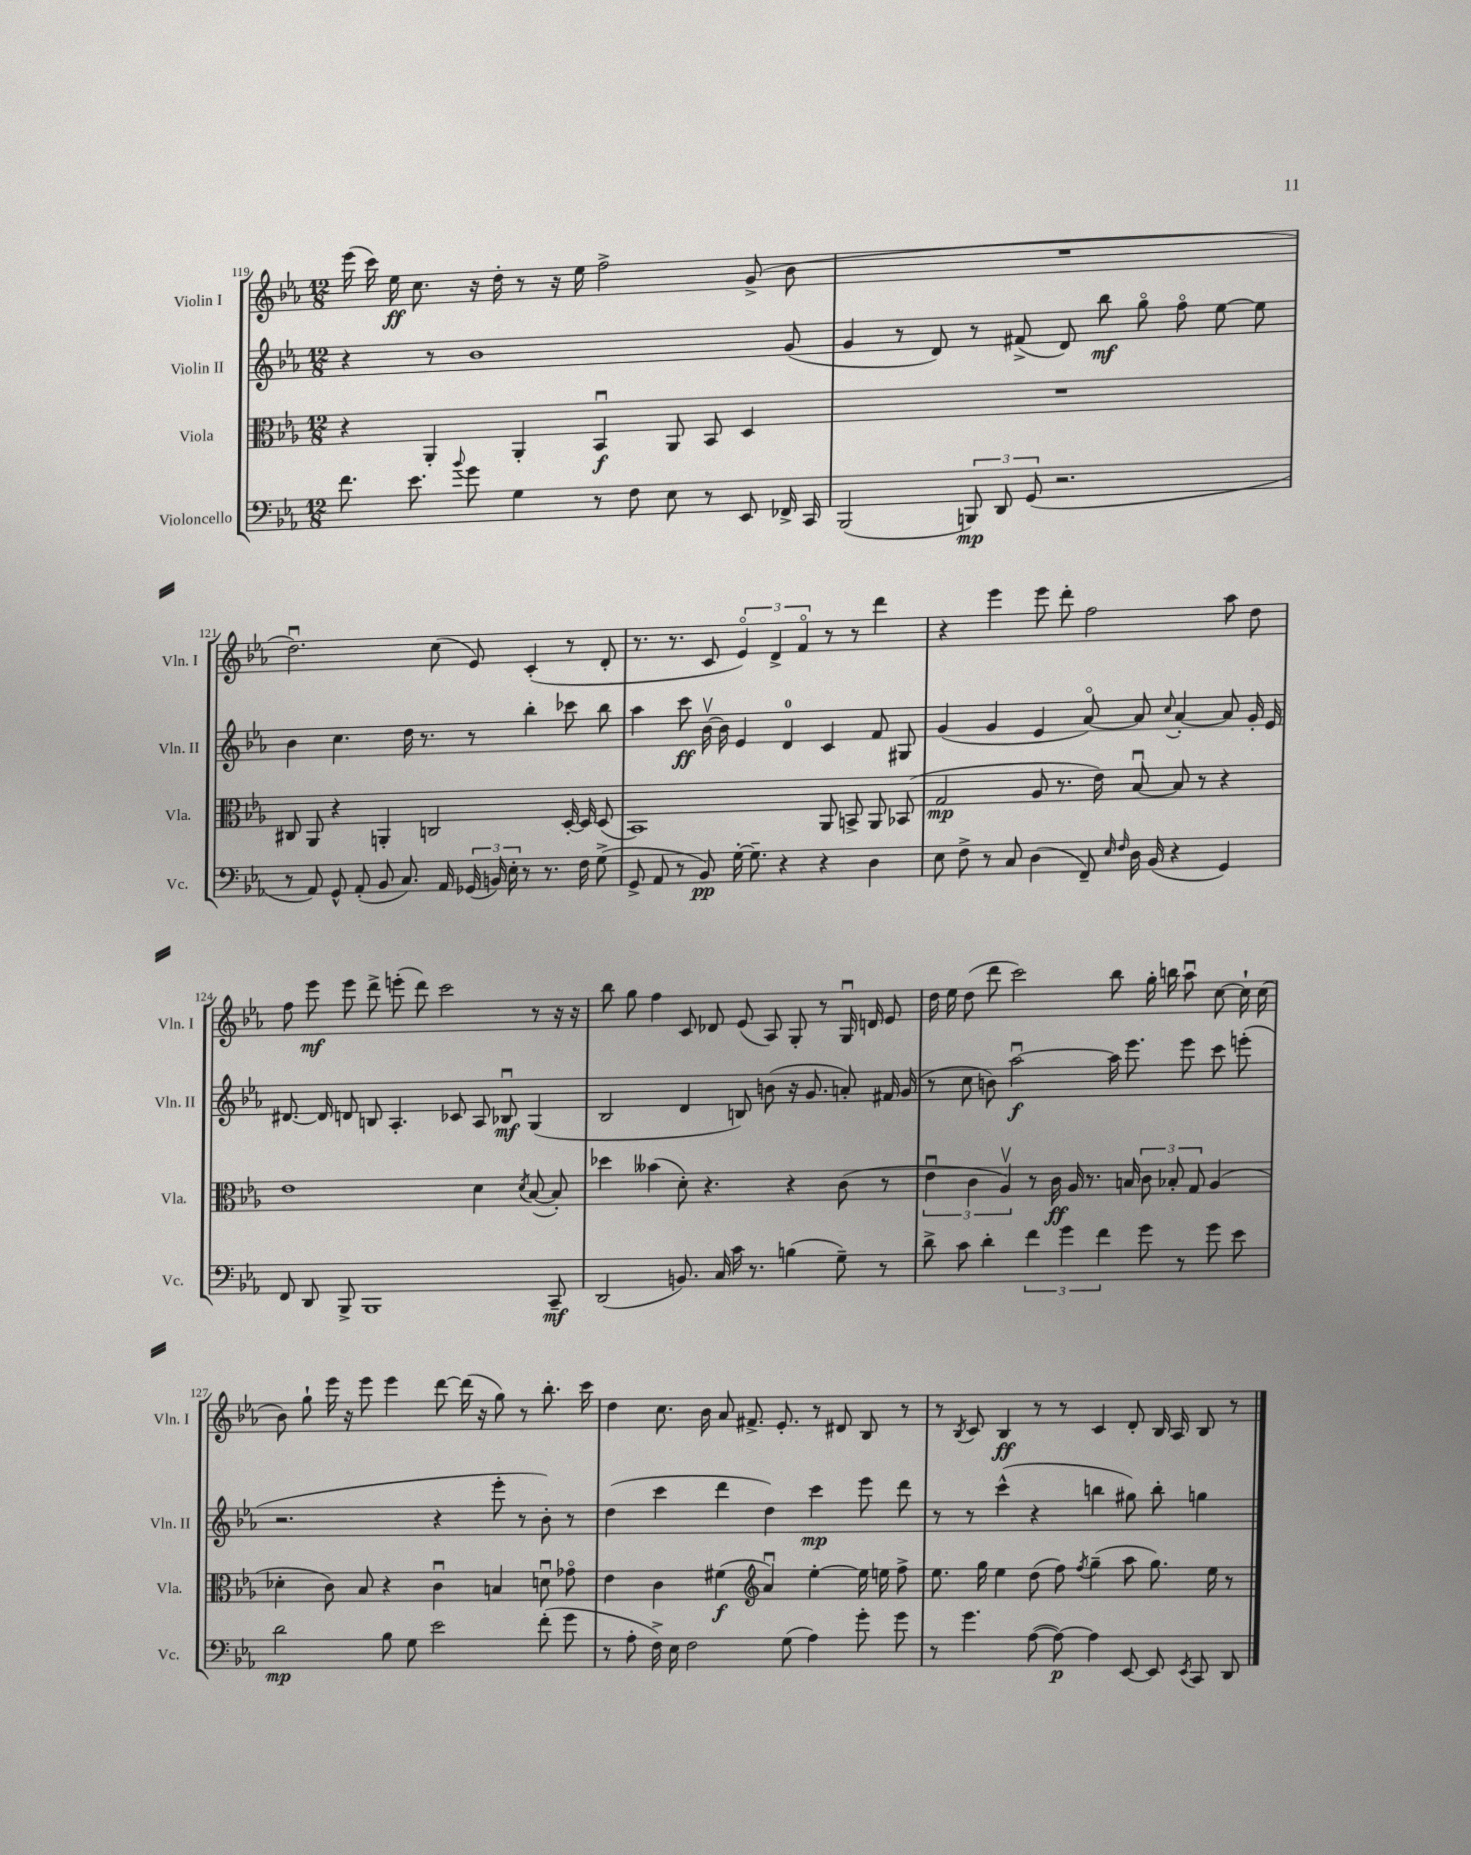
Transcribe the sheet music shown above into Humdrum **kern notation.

**kern	**dynam	**kern	**dynam	**kern	**dynam	**kern	**dynam
*part4	*part4	*part3	*part3	*part2	*part2	*part1	*part1
*staff4	*staff4	*staff3	*staff3	*staff2	*staff2	*staff1	*staff1
*I"Violoncello	*	*I"Viola	*	*I"Violin II	*	*I"Violin I	*
*I'Vc.	*	*I'Vla.	*	*I'Vln. II	*	*I'Vln. I	*
*clefF4	*	*clefC3	*	*clefG2	*	*clefG2	*
*k[b-e-a-]	*	*k[b-e-a-]	*	*k[b-e-a-]	*	*k[b-e-a-]	*
*M12/8	*	*M12/8	*	*M12/8	*	*M12/8	*
=119	=119	=119	=119	=119	=119	=119	=119
8.f\	.	4r	.	4r	.	(16eee-\	.
.	.	.	.	.	.	16ccc\)	.
.	.	.	.	.	.	16ee-\	ff
8.e-\	.	.	.	.	.	8.cc\	.
.	.	4AA-'/	.	8r	.	.	.
8qqb-/	.	.	.	.	.	.	.
8g\	.	.	.	1b-	.	16r	.
.	.	.	.	.	.	16dd'\	.
4G\	.	4AA-'/	.	.	.	8r	.
.	.	.	.	.	.	16r	.
.	.	.	.	.	.	16ee-\	.
8r	.	4BB-u/	f	.	.	2ff^\	.
8F\	.	.	.	.	.	.	.
8E-\	.	8AA-/	.	.	.	.	.
8r	.	8BB-/	.	.	.	.	.
8EE-/	.	4D/	.	.	.	(8g^/	.
16FF-X^/	.	.	.	(8g/	.	8b-\	.
16CC/	.	.	.	.	.	.	.
=120	=120	=120	=120	=120	=120	=120	=120
(2BBB-/	.	1.r	.	4g/	.	1.r	.
.	.	.	.	8r	.	.	.
.	.	.	.	8d/)	.	.	.
12BBBn/)	mp	.	.	8r	.	.	.
12DD/	.	.	.	.	.	.	.
.	.	.	.	(8f#X^/	.	.	.
(12GG/	.	.	.	.	.	.	.
2.r	.	.	.	8d/)	.	.	.
.	.	.	.	8bb-\	mf	.	.
.	.	.	.	8gg\	.	.	.
.	.	.	.	8ff\	.	.	.
.	.	.	.	[8ee-\	.	.	.
.	.	.	.	8ee-\]	.	.	.
!!LO:LB:g=z
=121	=121	=121	=121	=121	=121	=121	=121
8r	.	8C#X/	.	4b-\	.	2.ddu\)	.
8AA-/)	.	8AA-/	.	.	.	.	.
8GG^^/	.	4r	.	4.cc\	.	.	.
(8AA-'/	.	.	.	.	.	.	.
8BB-/	.	4AAn'/	.	.	.	.	.
8.C/)	.	.	.	16dd\	.	.	.
.	.	.	.	8.r	.	.	.
.	.	2Cn/	.	.	.	(8cc\	.
16AA-/	.	.	.	.	.	.	.
(24GG-X/	.	.	.	8r	.	8e-/)	.
24BBn/)	.	.	.	.	.	.	.
24E-'\	.	.	.	.	.	.	.
8r	.	.	.	4bb-'\	.	(4c'/	.
8.r	.	.	.	.	.	.	.
.	.	[16D'/	.	8ccc-X\	.	8r	.
16F\	.	16D/]	.	.	.	.	.
(8G^\	.	(8D/	.	8bb-\	.	8d'/	.
=122	=122	=122	=122	=122	=122	=122	=122
8GG^/	.	1BB-)	.	4aa-\	.	8.r	.
8AA-/	.	.	.	.	.	.	.
.	.	.	.	.	.	8.r	.
8r	.	.	.	8ccc\	ff	.	.
8BB-/)	pp	.	.	[16b-v\	.	8c/	.
.	.	.	.	16b-\]	.	.	.
[16G'\	.	.	.	4e-/	.	6e-/)	.
8.G~\]	.	.	.	.	.	.	.
.	.	.	.	.	.	6d^/	.
4r	.	.	.	4d/	.	.	.
.	.	.	.	.	.	6f/	.
4r	.	8AA-/	.	4c/	.	8r	.
.	.	8BBn^/	.	.	.	8r	.
4D\	.	8AA-/	.	8f/	.	4ddd\	.
.	.	(8BB-X/	.	8G#X/	.	.	.
=123	=123	=123	=123	=123	=123	=123	=123
8E-\	.	2G/	mp	(4g/	.	4r	.
8F^\	.	.	.	.	.	.	.
8r	.	.	.	4g/	.	4eee-\	.
8C/	.	.	.	.	.	.	.
(4D\	.	8A-/	.	4e-/	.	8eee-\	.
.	.	8.r	.	.	.	8ddd'\	.
8FF~/)	.	.	.	[8a-/)	.	2ff\	.
.	.	16e-\)	.	.	.	.	.
16qqE-/	.	.	.	.	.	.	.
16qqF/	.	.	.	.	.	.	.
16D\	.	[8B-u/	.	8a-/]	.	.	.
(16BB-/	.	.	.	.	.	.	.
.	.	.	.	8qqcc/	.	.	.
4r	.	8B-/]	.	[4a-'/	.	.	.
.	.	8r	.	.	.	.	.
4GG/)	.	4r	.	8a-/]	.	8aa-\	.
.	.	.	.	16g'/	.	8dd\	.
.	.	.	.	16e-/	.	.	.
!!LO:LB:g=z
=124	=124	=124	=124	=124	=124	=124	=124
8FF/	.	1e-	.	[8.d#X/	.	8ff\	.
8DD/	.	.	.	.	.	8eee-\	mf
.	.	.	.	16d#/]	.	.	.
8BBB-^/	.	.	.	8dn/	.	8eee-\	.
1BBB-	.	.	.	8Bn/	.	8ddd^\	.
.	.	.	.	4.A-'/	.	(8eeen'\	.
.	.	.	.	.	.	8ddd\)	.
.	.	.	.	.	.	2ccc\	.
.	.	.	.	8c-X/	.	.	.
.	.	4d\	.	8A-/	.	.	.
.	.	.	.	8B-Xu/	mf	.	.
.	.	8qd/	.	.	.	.	.
.	.	([8B-/	.	(4G/	.	8r	.
8CC~/	mf	8B-'/])	.	.	.	16r	.
.	.	.	.	.	.	16r	.
=125	=125	=125	=125	=125	=125	=125	=125
(2DD/	.	4dd-X\	.	2B-/	.	8bb-\	.
.	.	.	.	.	.	8gg\	.
.	.	(4b--X\	.	.	.	4ff\	.
8.BBn/)	.	8d'\)	.	4d/	.	8c/	.
.	.	4.r	.	.	.	8d-X/	.
16C/	.	.	.	.	.	.	.
16c\	.	.	.	8Bn/)	.	(8e-/	.
8.r	.	.	.	.	.	.	.
.	.	.	.	(8bn\	.	8A-/)	.
(4Bn\	.	4r	.	16r	.	8G'/	.
.	.	.	.	8.g/	.	.	.
.	.	.	.	.	.	8r	.
8G~\)	.	(8c\	.	8an'/)	.	16Gu/	.
.	.	.	.	.	.	16dn/	.
8r	.	8r	.	16f#X/	.	8e-/	.
.	.	.	.	(16g/	.	.	.
=126	=126	=126	=126	=126	=126	=126	=126
8d^\	.	6e-u\	.	8r	.	16dd\	.
.	.	.	.	.	.	16ee-\	.
8c\	.	.	.	8cc\	.	(8dd\	.
.	.	6c\	.	.	.	.	.
4d'\	.	.	.	8bn\)	.	8ddd\	.
.	.	6A-v/)	.	.	.	.	.
.	.	.	.	[2aa-u\	f	2ccc\)	.
6f\	.	8r	.	.	.	.	.
.	.	16c\	ff	.	.	.	.
6g\	.	.	.	.	.	.	.
.	.	16A-/	.	.	.	.	.
.	.	8.r	.	.	.	.	.
6f\	.	.	.	.	.	.	.
.	.	.	.	16aa-\]	.	8bb-\	.
.	.	16Bn/	.	8.eee-\	.	.	.
8g\	.	12c\	.	.	.	16gg'\	.
.	.	.	.	.	.	16bbn\	.
.	.	12B-X'/	.	.	.	.	.
8r	.	.	.	8eee-\	.	8aa-u\	.
.	.	12G/	.	.	.	.	.
8g\	.	(4A-/	.	8ccc\	.	[8cc\	.
8e-\	.	.	.	(8eeen'\	.	16cc`\]	.
.	.	.	.	.	.	(16cc\	.
!!LO:LB:g=z
=127	=127	=127	=127	=127	=127	=127	=127
2d\	mp	4d-X'\	.	2.r	.	8b-\)	.
.	.	.	.	.	.	8gg`\	.
.	.	8c\)	.	.	.	16eee-\	.
.	.	.	.	.	.	16r	.
.	.	8B-/	.	.	.	8eee-\	.
8B-\	.	4r	.	.	.	4eee-\	.
8G\	.	.	.	.	.	.	.
2e-\	.	4cu\	.	4r	.	[8ddd\	.
.	.	.	.	.	.	(16ddd\]	.
.	.	.	.	.	.	16r	.
.	.	4Bn/	.	8eee-'\	.	8gg\)	.
.	.	.	.	8r	.	8r	.
(8f'\	.	8dnu\	.	8b-'\)	.	8.bb-'\	.
8g\	.	8g-X\	.	8r	.	.	.
.	.	.	.	.	.	16ccc\	.
=128	=128	=128	=128	=128	=128	=128	=128
8r	.	4e-\	.	(4dd\	.	4dd\	.
8A-'\	.	.	.	.	.	.	.
16F^\)	.	4c\	.	4ccc\	.	8.cc\	.
16E-\	.	.	.	.	.	.	.
2F\	.	.	.	.	.	.	.
.	.	.	.	.	.	16b-\	.
.	.	(4f#X\	f	4ddd\	.	8a-/	.
.	.	.	.	.	.	8.f#X^/	.
*	*	*clefG2	*	*	*	*	*
.	.	4a-u/)	.	4dd\)	.	.	.
.	.	.	.	.	.	8.e-'/	.
(8G\	.	.	.	.	.	.	.
4A-\)	.	[4ee-'\	.	4ccc\	mp	8r	.
.	.	.	.	.	.	8d#X/	.
8g'\	.	16ee-\]	.	8eee-\	.	8B-/	.
.	.	16een\	.	.	.	.	.
8g\	.	8ff^\	.	8ddd\	.	8r	.
=129	=129	=129	=129	=129	=129	=129	=129
8r	.	8.ee-\	.	8r	.	8r	.
.	.	.	.	.	.	8qB-/	.
4.g\	.	.	.	8r	.	8c/	.
.	.	16gg\	.	.	.	.	.
.	.	4ee-\	.	(4ccc^^\	.	4B-/	ff
([8A-\	.	(8dd\	.	4r	.	8r	.
8A-\_)	p	8ff\)	.	.	.	8r	.
.	.	8qff/	.	.	.	.	.
4A-\]	.	(4gg~\	.	4bbn\	.	4c/	.
[8EE-/	.	8aa-\	.	8gg#X\)	.	8d'/	.
8EE-/]	.	8.gg\)	.	8bb'\	.	16B-/	.
.	.	.	.	.	.	16A-/	.
8qEE-/	.	.	.	.	.	.	.
8CC/	.	.	.	4ggn\	.	8B-/	.
.	.	16ee-\	.	.	.	.	.
8DD/	.	8r	.	.	.	8r	.
==	==	==	==	==	==	==	==
*-	*-	*-	*-	*-	*-	*-	*-
